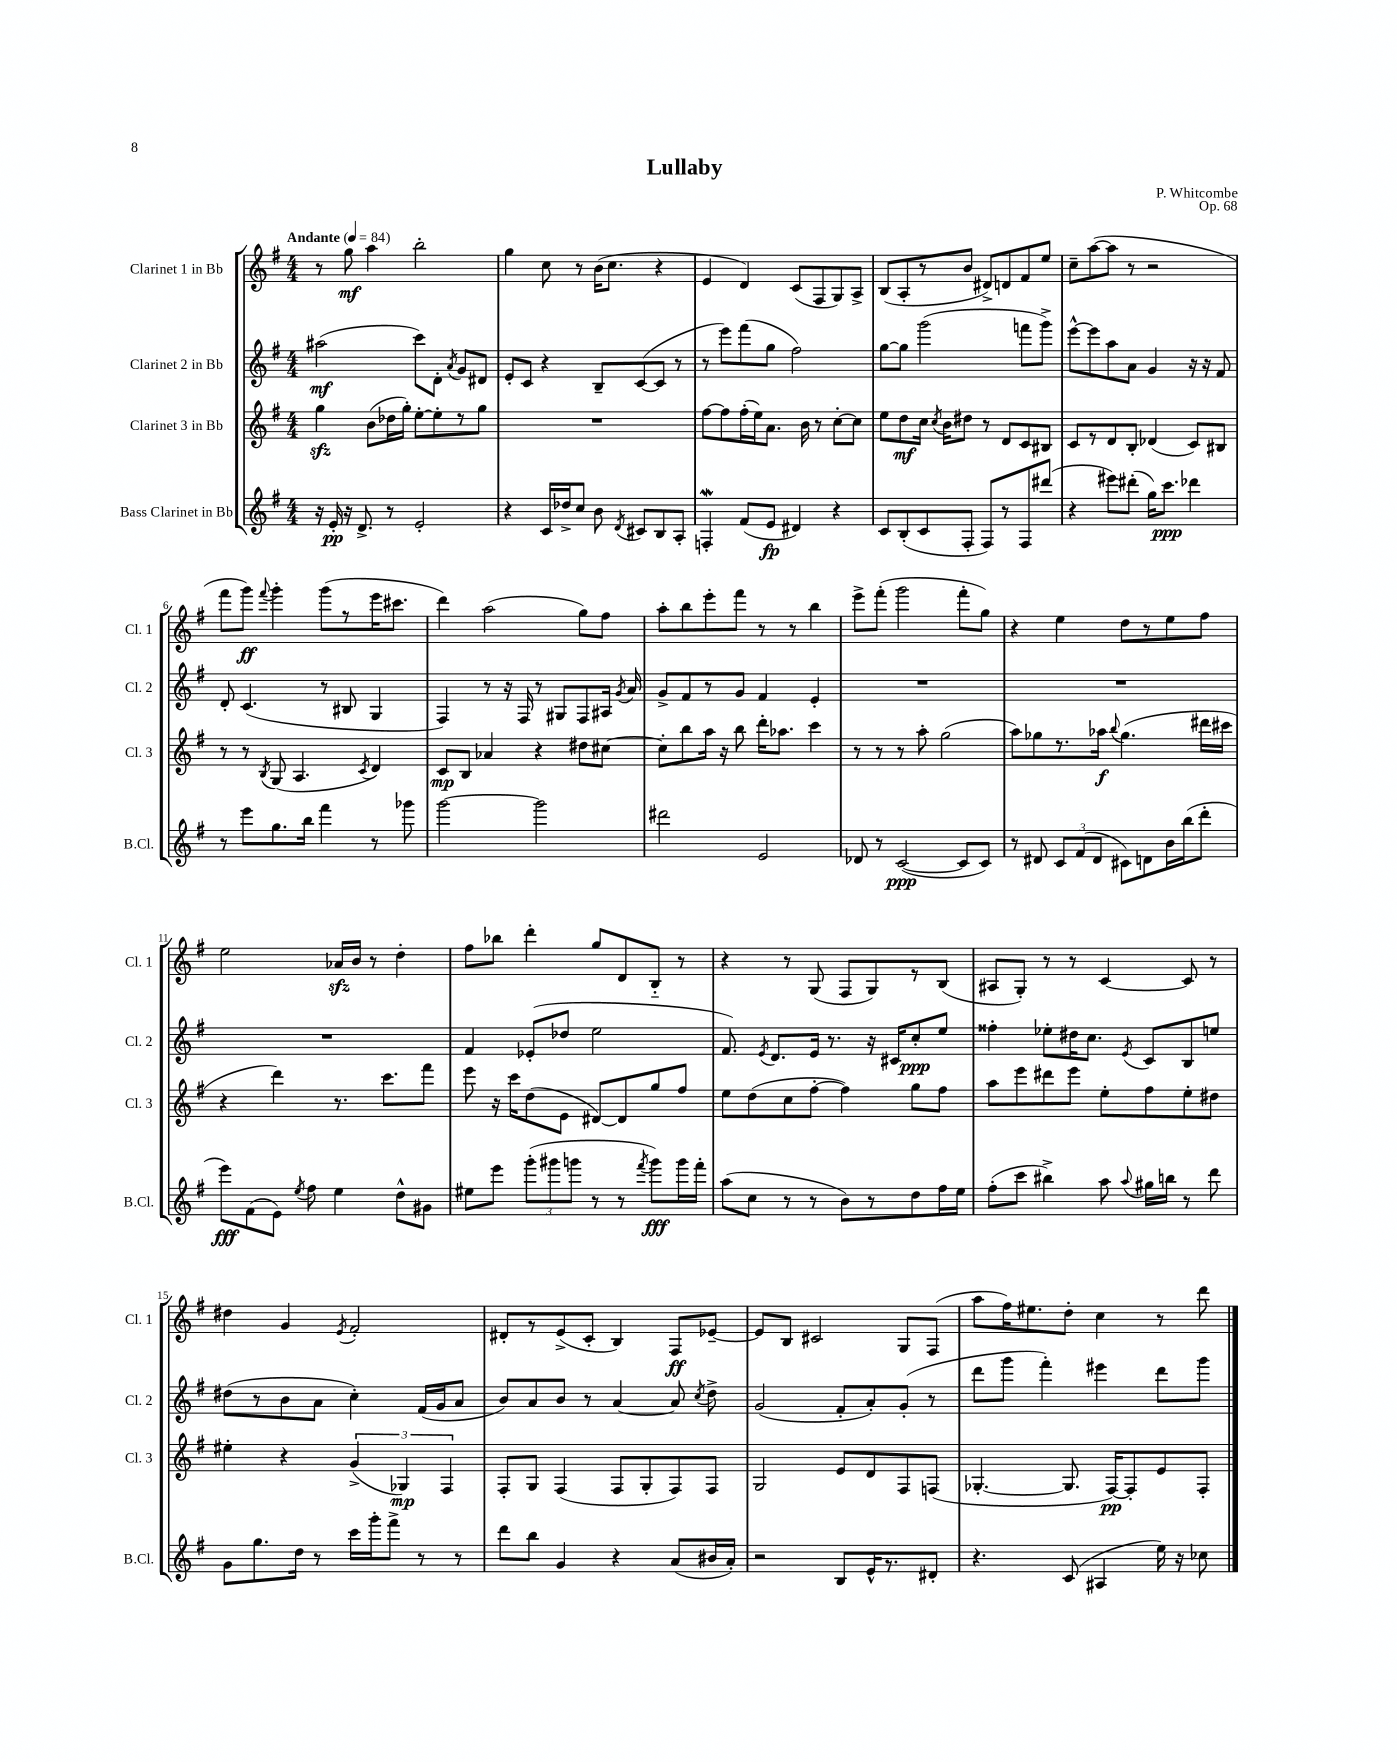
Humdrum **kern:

**kern	**kern	**kern	**kern
*staff4	*staff3	*staff2	*staff1
*clefG2	*clefG2	*clefG2	*clefG2
*k[f#]	*k[f#]	*k[f#]	*k[f#]
*M4/4	*M4/4	*M4/4	*M4/4
*MM84	*MM84	*MM84	*MM84
16r	4gg\	(2aa#\	8r
16e'/	.	.	.
16r	.	.	8gg\
8.d^/	.	.	.
.	(8b\L	.	4aa\
8r	16dd-\L	.	.
.	16gg'\JJ)	.	.
2e'/	[8ee'\L	8ccc\L)	2bb'\
.	8ee'\]	8d'\J	.
.	.	8qa/	.
.	8r	8g/L	.
.	8gg\J	8d#/J	.
=	=	=	=
4r	1r	8e'/L	4gg\
.	.	8c/J	.
16c/LL	.	4r	8cc\
16dd-^/J	.	.	.
8cc/J	.	.	8r
8b\	.	8B~/L	(16b\LK
.	.	.	8.cc\J
8qd/	.	.	.
8c#/L	.	([8c/	.
8B/	.	8c/]J	4r
8A'/J	.	8r	.
=	=	=	=
4F'/	[8ff#\L	8r	4e/
.	8ff#\]	8eee\L)	.
(8f#/L	(16ff#'\L	(8fff#\	4d/)
.	16ee\J)	.	.
8e/J	8.a\J	8gg\J	.
4d#/)	.	2ff#\)	(8c/L
.	16b\	.	.
.	8r	.	8F#/
4r	[8cc'\L	.	8G/)
.	8cc\]J	.	8A^/J
=	=	=	=
8c/L	8ee\L	[8gg\L	(8B/L
(8B'/	8dd\	8gg\]J	8A'/
8c/	16cc\Jk	(2ggg\	8r
.	8qcc/	.	.
.	16b\LK	.	.
8F#'/J	8dd#\J	.	8b/J
8F#/L)	8r	.	8d#^/L)
8r	8d/L	.	8d/
8F#/	8c/	8fff\L	8f#/
(8ddd#/J	8B#/J	8ggg^\J)	8ee/J
=	=	=	=
4r	8c/L	[8eee^^\L	8cc~\L
.	8r	8eee\]	([8aa\
8eee#\L)	8d/	8aa\	8aa\]J
(8ddd#'\J	8B'/J	8a\J	8r
16gg\LK)	(4d-/	4g/	2r
8.ccc\J	.	.	.
4ddd-\	8c/L)	16r	.
.	.	16r	.
.	8B#/J	8f#/	.
=	=	=	=
8r	8r	8d'/	8fff#\L
8eee\L	8r	(4.c/	8ggg\J)
.	8qB/	.	8qqfff#/
8.gg\	(8G/	.	4ggg'\
.	4.A/	.	.
16bb\Jk	.	.	.
4fff#\	.	8r	(8ggg\L
.	.	8B#/	8r
.	8qc/	.	.
8r	4d/)	4G/	16eee\K
.	.	.	8.ccc#\J
8ggg-\	.	.	.
=	=	=	=
[2ggg\	8c/L	4F#/)	4ddd\)
.	8B/J	.	.
.	4a-/	8r	(2aa\
.	.	16r	.
.	.	16F#/	.
2ggg\]	4r	8r	.
.	.	8G#/L	.
.	8dd#\L	8F#/	8gg\L)
.	[8cc#\J	16A#/Jk	8ff#\J
.	.	8qg/	.
.	.	16a/	.
=	=	=	=
2ddd#\	8cc#'\]L	8g^/L	8aa'\L
.	8bb\	8f#/	8bb\
.	16aa\Jk	8r	8eee'\
.	16r	.	.
.	8bb\	8g/J	8fff#\J
2e/	16ddd'\LK	4f#/	8r
.	8.aa-\J	.	.
.	.	.	8r
.	4ccc\	4e'/	4bb\
=	=	=	=
8d-/	8r	1r	8eee^\L
8r	8r	.	(8fff#'\J
([2c/	8r	.	2ggg\
.	8aa'\	.	.
.	(2gg\	.	.
8c/]L	.	.	8fff#'\L
8c/J)	.	.	8gg\J)
=	=	=	=
8r	8aa\L)	1r	4r
8d#/	8gg-\	.	.
12c/L	8.r	.	4ee\
(12f#/	.	.	.
12d#/J	.	.	.
.	16aa-\Jk	.	.
.	8qqbb/	.	.
8c#\L)	(4.gg-\	.	8dd\L
8d\	.	.	8r
16b\L	.	.	8ee\
(16bb\J	.	.	.
8ddd'\J	16ddd#\LL	.	8ff#\J
.	16ccc#\JJ	.	.
=	=	=	=
8eee\L)	4r	1r	2ee\
(8f#\	.	.	.
8e\J)	4ddd\)	.	.
8qee/	.	.	.
8ff#\	.	.	.
4ee\	8.r	.	16a-/LL
.	.	.	16b/JJ
.	.	.	8r
.	8.ccc\L	.	.
8dd^^\L	.	.	4dd'\
8g#\J	8fff#\J	.	.
=	=	=	=
8ee#\L	8eee\	4f#/	8ff#\L
8eee\J	16r	.	8bb-\J
.	16ccc\LK	.	.
(12ggg'\L	(8dd\	(8e-'/L	4ddd'\
12ggg#\	.	.	.
.	8e\J	8dd-/J	.
12ggg\J	.	.	.
8r	[8d#/L)	2ee\	8gg/L
8r	8d#/]	.	8d/
8qfff#/	.	.	.
8ggg\L)	8gg/	.	8B'~/J
16ggg\L	8ff#/J	.	8r
16fff#'\JJ	.	.	.
=	=	=	=
(8aa\L	8ee\L	8.f#/)	4r
8cc\J	(8dd\	.	.
.	.	8qe/	.
.	.	8.d/L	.
8r	8cc\	.	8r
8r	[8ff#'\J	16e/Jk	(8G/
.	.	8.r	.
8b\L)	4ff#\])	.	8F#/L
8r	.	16r	8G/)
.	.	16c#/LK	.
8dd\	8gg\L	8cc'/	8r
16ff#\L	8ff#\J	8ee/J	(8B/J
16ee\JJ	.	.	.
=	=	=	=
(8ff#'\L	8aa\L	4ff##'\	8A#/L
8ccc\J	8eee\	.	8G'/J)
4bb#^\)	8ddd#\	8ee-'\L	8r
.	8eee\J	16dd#\K	8r
.	.	8.cc\J	.
8aa\	8ee'\L	.	[4c/
8qqaa/	.	8qe/	.
16gg#\LL	8ff#\	8c/L	.
16bb\JJ	.	.	.
8r	8ee'\	8B/	8c/]
8ddd\	8dd#\J	8ee/J	8r
=	=	=	=
8g\L	4ee#'\	(8dd#\L	4dd#\
8.gg\	.	8r	.
.	4r	8b\	4g/
16dd\Jk	.	.	.
8r	.	8a\J	.
.	.	.	8qe/
16ccc\LL	(6g^/	4cc'\)	2f#'/
16ggg'\J	.	.	.
8fff#^\J	.	.	.
.	6G-/)	.	.
8r	.	(16f#/LL	.
.	.	16g/J	.
.	6F#/	.	.
8r	.	8a/J	.
=	=	=	=
8ddd\L	8F#'/L	8b/L)	8d#'/L
8bb\J	8G/J	8a/	8r
4g/	(4F#/	8b/J	(8e^/
.	.	8r	8c'/J
4r	8F#/L	[4a/	4B/)
.	8G'/	.	.
(8a/L	8F#/)	8a/]	8F#/L
.	.	8qcc/	.
16b#/L	8F#/J	8dd^\	[8e-~/J
16a'/JJ)	.	.	.
=	=	=	=
2r	2G/	(2g/	8e-/]L
.	.	.	8B/J
.	.	.	2c#/
8B/L	8e/L	8f#'/L	.
16e^^/K	8d/	8a'/)	.
8.r	.	.	.
.	8F#/	(8g'/J	8G/L
8d#'/J	(8F/J	8r	(8F#/J
=	=	=	=
4.r	[4.G-'/	8ddd\L	8aa\L
.	.	8ggg\J	16ff#\K)
.	.	.	8.ee#\
.	.	4fff#'\)	.
(8c/	8.G-/]	.	8dd'\J
4A#/	.	4eee#\	4cc\
.	[16F#/LK)	.	.
.	8F#'/]	.	.
16ee\)	8e/	8ddd\L	8r
16r	.	.	.
8cc-\	8F#'/J	8ggg\J	8ddd\
==	==	==	==
*-	*-	*-	*-
